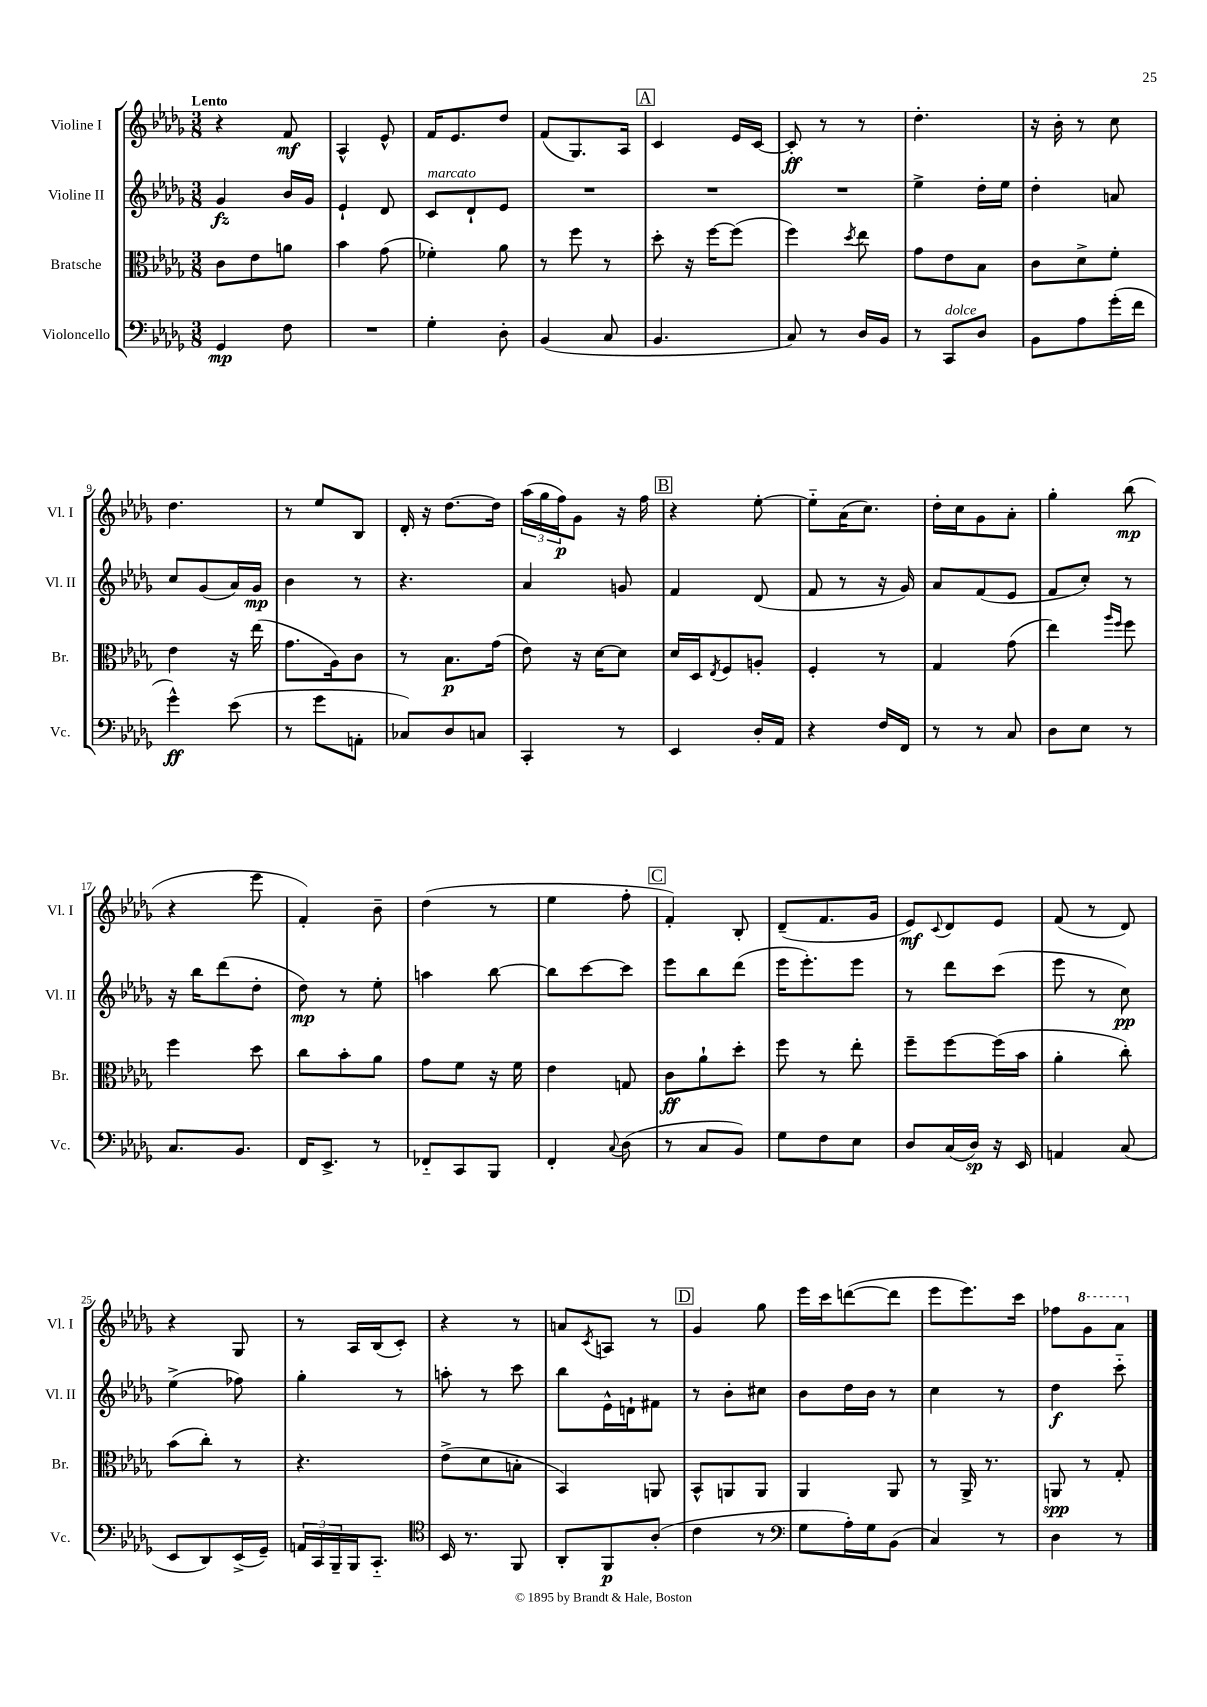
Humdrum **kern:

**kern	**kern	**kern	**kern
*staff4	*staff3	*staff2	*staff1
*clefF4	*clefC3	*clefG2	*clefG2
*k[b-e-a-d-g-]	*k[b-e-a-d-g-]	*k[b-e-a-d-g-]	*k[b-e-a-d-g-]
*M3/8	*M3/8	*M3/8	*M3/8
4GG-	8c	4g-	4r
.	8e-	.	.
8F	8a	16b-	8f
.	.	16g-	.
=	=	=	=
4.r	4b-	4e-`	4A-^^
.	(8g-	8d-	8e-^^
=	=	=	=
4G-'	4f-')	8c	16f
.	.	.	8.e-
.	.	8d-`	.
8D-'	8a-	8e-	8dd-
=	=	=	=
(4BB-	8r	4.r	(8f
.	8ff	.	8.G-)
8C	8r	.	.
.	.	.	16A-
=	=	=	=
4.BB-	8dd-'	4.r	4c
.	16r	.	.
.	[16ff	.	.
.	(8ff]	.	16e-
.	.	.	[16c
=	=	=	=
8C)	4ff)	4.r	8c']
8r	.	.	8r
.	8qdd-	.	.
16D-	8ee-	.	8r
16BB-	.	.	.
=	=	=	=
8r	8g-	4ee-^	4.dd-'
8CC	8e-	.	.
8D-	8B-	16dd-'	.
.	.	16ee-	.
=	=	=	=
8BB-	8c	4dd-'	16r
.	.	.	16b-'
8A-	8d-^	.	8r
(16g-'	8f'	8a	8cc
16f	.	.	.
=	=	=	=
4g-^^)	4e-	8cc	4.dd-
.	.	(8g-	.
(8e-	16r	16a-)	.
.	(16ee-	16g-	.
=	=	=	=
8r	8.g-	4b-	8r
8g-	.	.	8ee-
.	16A-)	.	.
8AA'	8c	8r	8B-
=	=	=	=
8C-)	8r	4.r	16d-'
.	.	.	16r
8D-	8.B-	.	[8.dd-
8C	.	.	.
.	(16g-	.	16dd-]
=	=	=	=
4CC'	8e-)	4a-	(24aa-
.	.	.	24gg-
.	.	.	24ff)
.	16r	.	8g-
.	[16d-	.	.
8r	8d-]	8g	16r
.	.	.	16ff
=	=	=	=
4EE-	16d-	4f	4r
.	16D-	.	.
.	8qE-	.	.
.	8F	.	.
16D-'	8A'	(8d-	[8ee-'
16AA-	.	.	.
=	=	=	=
4r	4F'	8f	8ee-'~]
.	.	8r	(16a-
.	.	.	8.cc)
16F	8r	16r	.
16FF	.	16g-)	.
=	=	=	=
8r	4G-	8a-	16dd-'
.	.	.	16cc
8r	.	(8f	8g-
8C	(8g-	8e-	8a-'
=	=	=	=
8D-	4ee-)	8f	4gg-'
8E-	.	8cc')	.
.	16qqaa-	.	.
.	16qqff	.	.
8r	8ff	8r	(8bb-
=	=	=	=
8.C	4ff	16r	4r
.	.	16bb-	.
.	.	(8ddd-	.
8.BB-	.	.	.
.	8dd-	8dd-'	8eee-
=	=	=	=
16FF	8cc	8dd-)	4f')
8.EE-^	.	.	.
.	8b-'	8r	.
8r	8a-	8ee-'	8b-~
=	=	=	=
8FF-'~	8g-	4aa	(4dd-
8CC	8f	.	.
8BBB-	16r	[8bb-	8r
.	16f	.	.
=	=	=	=
4FF'	4e-	8bb-]	4ee-
.	.	[8ccc	.
8qqC	.	.	.
(8D-	8G	8ccc]	8ff'
=	=	=	=
8r	8c	8eee-	4f')
8C	8a-`	8bb-	.
8BB-)	8dd-'	(8ddd-	8B-'
=	=	=	=
8G-	8ff	16eee-	(8d-~
.	.	8.eee-')	.
8F	8r	.	8.f
8E-	8ee-'	8eee-	.
.	.	.	16g-
=	=	=	=
8D-	8ff~	8r	8e-)
.	.	.	8qqc
(16C	[8ff	8ddd-	8d-
16D-)	.	.	.
16r	(16ff]	(8ccc	8e-
16EE-	16b-	.	.
=	=	=	=
4AA	4a-'	8eee-	(8f
.	.	8r	8r
(8C	8cc')	8cc)	8d-)
=	=	=	=
8EE-	(8b-	(4ee-^	4r
8DD-)	8cc')	.	.
(16EE-^	8r	8ff-)	8G-
16GG-~)	.	.	.
=	=	=	=
24AA	4.r	4gg-'	8r
24CC	.	.	.
24BBB-~	.	.	.
16BBB-	.	.	16A-
8.CC'~	.	.	(16B-
.	.	8r	8c')
=	=	=	=
*clefC4	*	*	*
16BB-	(8e-^	8aa'	4r
8.r	.	.	.
.	8d-	8r	.
8FF	8B'	8ccc	8r
=	=	=	=
8AA-'	4BB-)	8bb-	8a
.	.	.	8qc
8FF	.	16e-^^	8A
.	.	16d`	.
(8A-'	8AA	8f#	8r
=	=	=	=
4c	8BB-^^	8r	4g-
.	8AA	8b-'	.
8r	8AA	8cc#	8gg-
=	=	=	=
*clefF4	*	*	*
8G-	4AA-	8b-	16eee-
.	.	.	16ccc
16A-')	.	16dd-	([8ddd
16G-	.	16b-	.
(8BB-	8AA-	8r	8ddd]
=	=	=	=
4C)	8r	4cc	8eee-
.	16AA-^	.	8.eee-)
.	8.r	.	.
8r	.	8r	.
.	.	.	16ccc
=	=	=	=
4D-	8AA	4dd-	8ff-
.	8r	.	8gg-
8r	8G-'	8ccc'~	8aa-
==	==	==	==
*-	*-	*-	*-
